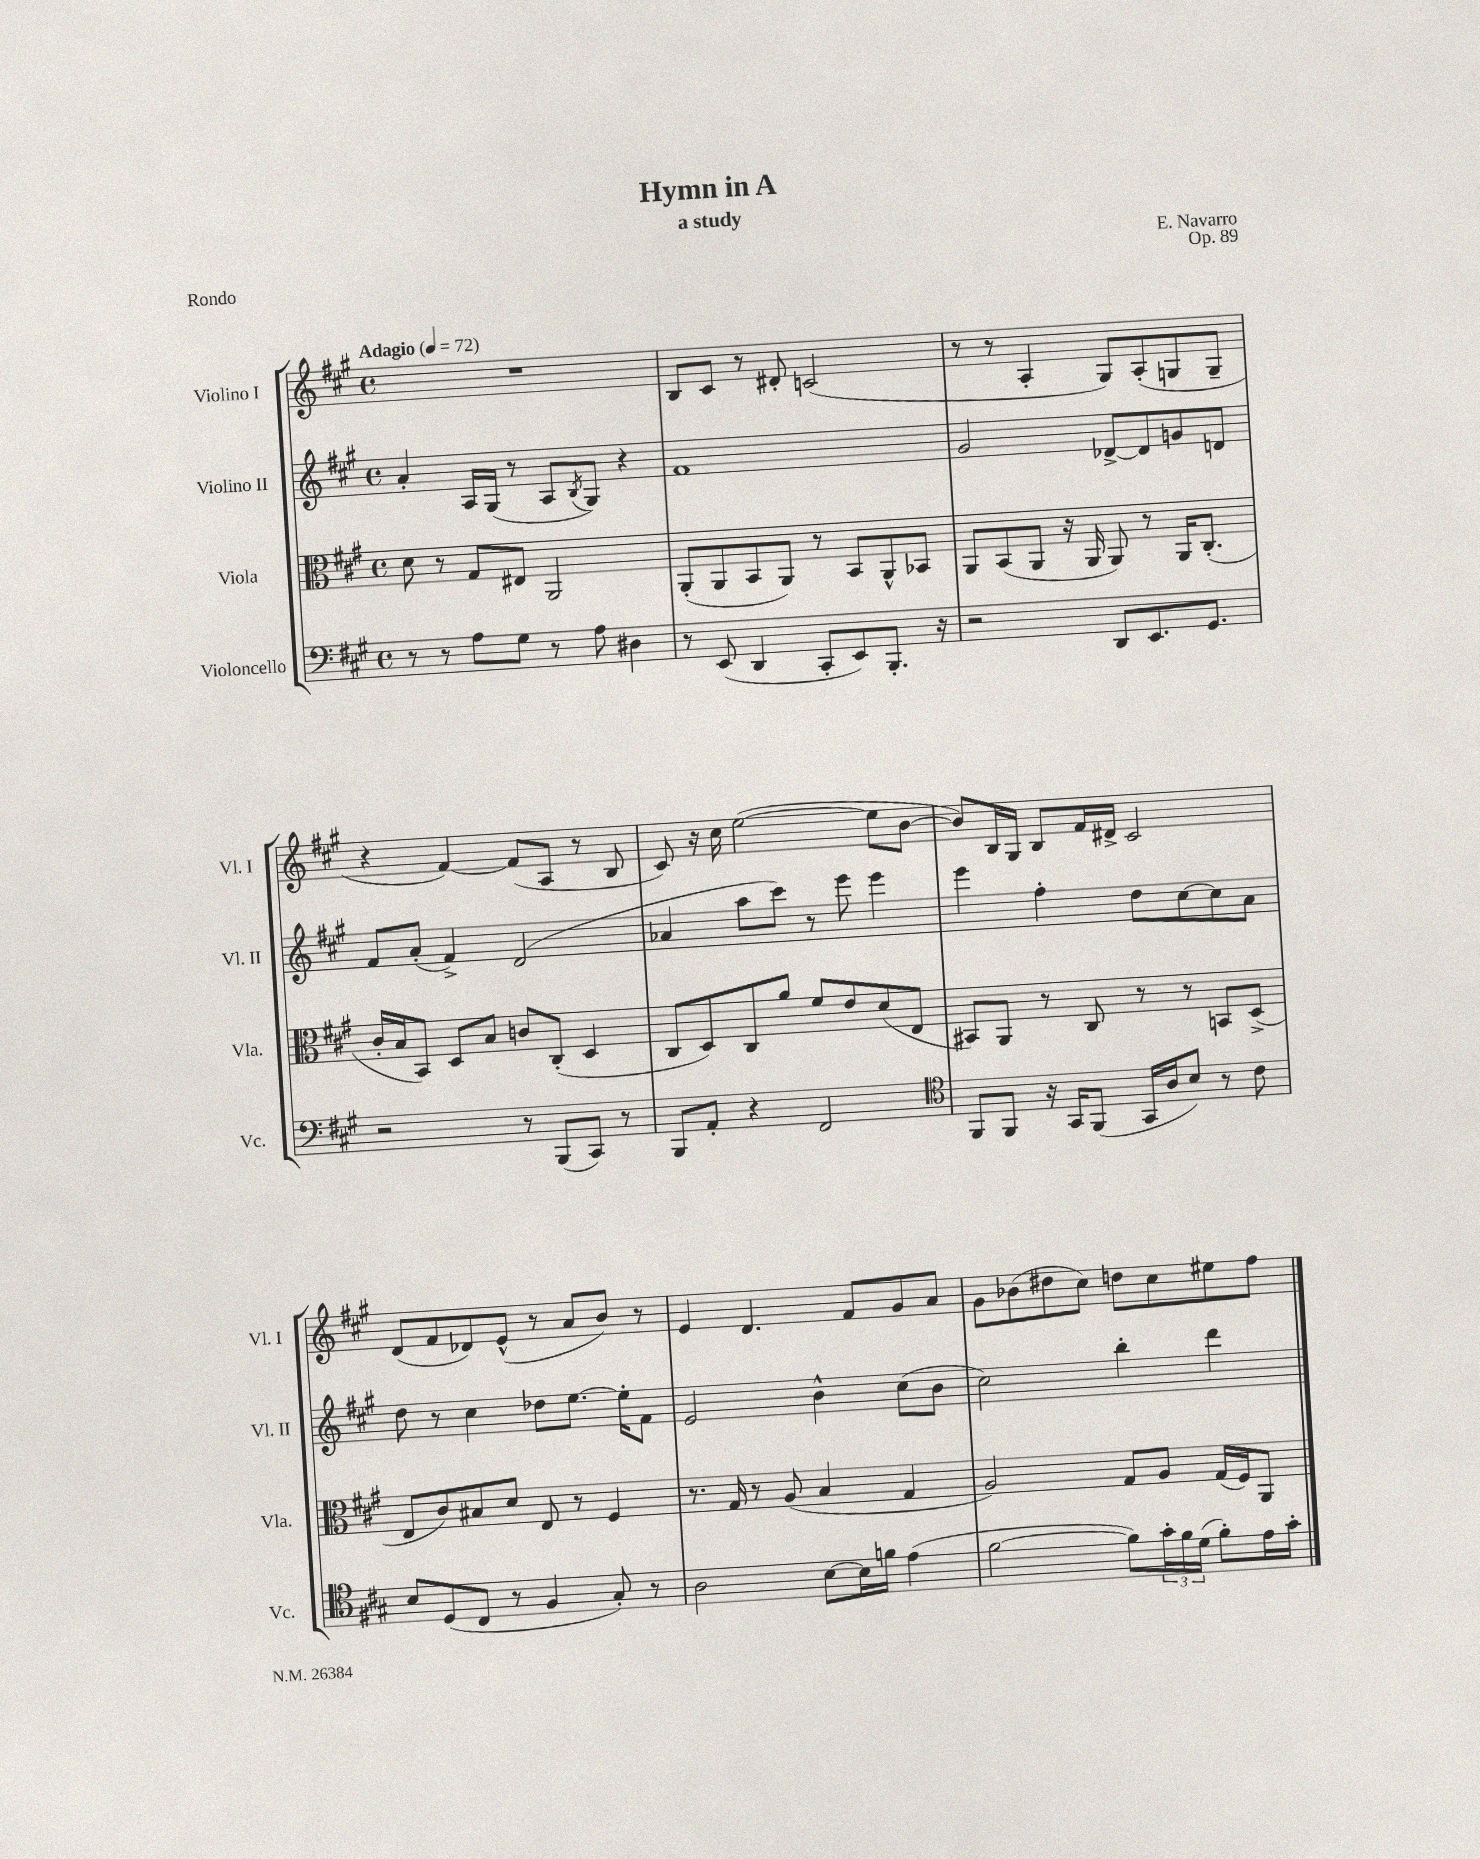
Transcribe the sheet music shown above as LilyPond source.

\header { title = "Hymn in A" composer = "E. Navarro" subtitle = "a study" opus = "Op. 89" piece = "Rondo" }
<<
\new StaffGroup <<
\new Staff = "s0" \with { instrumentName = "Violino I" shortInstrumentName = "Vl. I" } {
    \clef treble \key a \major \defaultTimeSignature \time 4/4 \tempo "Adagio" 4 = 72
    R1 |
    b8 cis'8 r8 dis'8-. c'2( |
    r8 r8 a4-. gis8) a8-.( g8 g8-- |
    r4 fis'4~) fis'8( a8 r8 b8 |
    cis'8) r16 cis''16 e''2~( e''8 b'8~ |
    b'8) b16 gis16 b8 fis'16 dis'16-> cis'2 |
    d'8( fis'8 des'8) e'8-^( r8 a'8 b'8) r8 |
    e'4 d'4. fis'8 gis'8 a'8 |
    gis'8 bes'8( dis''8 cis''8) d''8 cis''8 eis''8 fis''8 \bar "|." |
}
\new Staff = "s1" \with { instrumentName = "Violino II" shortInstrumentName = "Vl. II" } {
    \clef treble \key a \major \defaultTimeSignature \time 4/4
    a'4-. a16 gis16( r8 a8 \acciaccatura { b8 } gis8) r4 |
    fis'1 |
    gis'2 des'8~-> des'8 g'8 d'8 |
    fis'8 a'8-.( fis'4->) d'2( |
    aes'4 a''8 cis'''8) r8 e'''8 e'''4 |
    e'''4 fis''4-. d''8 cis''8~ cis''8 a'8 |
    d''8 r8 cis''4 des''8 e''8.~ e''16-. fis'8 |
    e'2 b'4-^ cis''8( b'8 |
    cis''2) b''4-. d'''4 \bar "|." |
}
\new Staff = "s2" \with { instrumentName = "Viola" shortInstrumentName = "Vla." } {
    \clef alto \key a \major \defaultTimeSignature \time 4/4
    d'8 r8 gis8 eis8 a,2 |
    a,8-.( a,8 b,8 a,8) r8 b,8 a,8-^ bes,8 |
    a,8 b,8( a,8 r16 a,16 a,8) r8 a,16 cis8.-.( |
    cis'16-. b16 b,8) d8 b8 c'8 cis8-.( d4 |
    cis8 d8) cis8 a'8 fis'8 e'8 d'8( e8 |
    bis,8) a,8 r8 cis8 r8 r8 b,8 d8->( |
    e8 cis'8) bis8 d'8 e8 r8 fis4 |
    r8. gis16 r8 a8( b4 gis4 |
    a2) gis8 a8 gis16( fis16) a,8 \bar "|." |
}
\new Staff = "s3" \with { instrumentName = "Violoncello" shortInstrumentName = "Vc." } {
    \clef bass \key a \major \defaultTimeSignature \time 4/4
    r8 r8 a8 gis8 r8 a8 dis4 |
    r8 e,8( d,4 cis,8-. e,8) b,,8.-. r16 |
    r2 d,8 e,8. gis,8. |
    r2 r8 b,,8( cis,8) r8 |
    b,,8 a,8-. r4 fis,2 |
    \clef tenor fis,8 fis,8 r16 gis,16 fis,8( gis,16 a16 b8) r8 cis'8 |
    b8 d8( cis8 r8 fis4 gis8-.) r8 |
    a2 b8~ b16 f'16 e'4( |
    fis'2~ fis'8) \tuplet 3/2 { gis'16-. fis'16 d'16( } fis'8-.) e'16 gis'16-. \bar "|." |
}
>>
>>
\layout { \context { \Score \remove "Bar_number_engraver" } }
